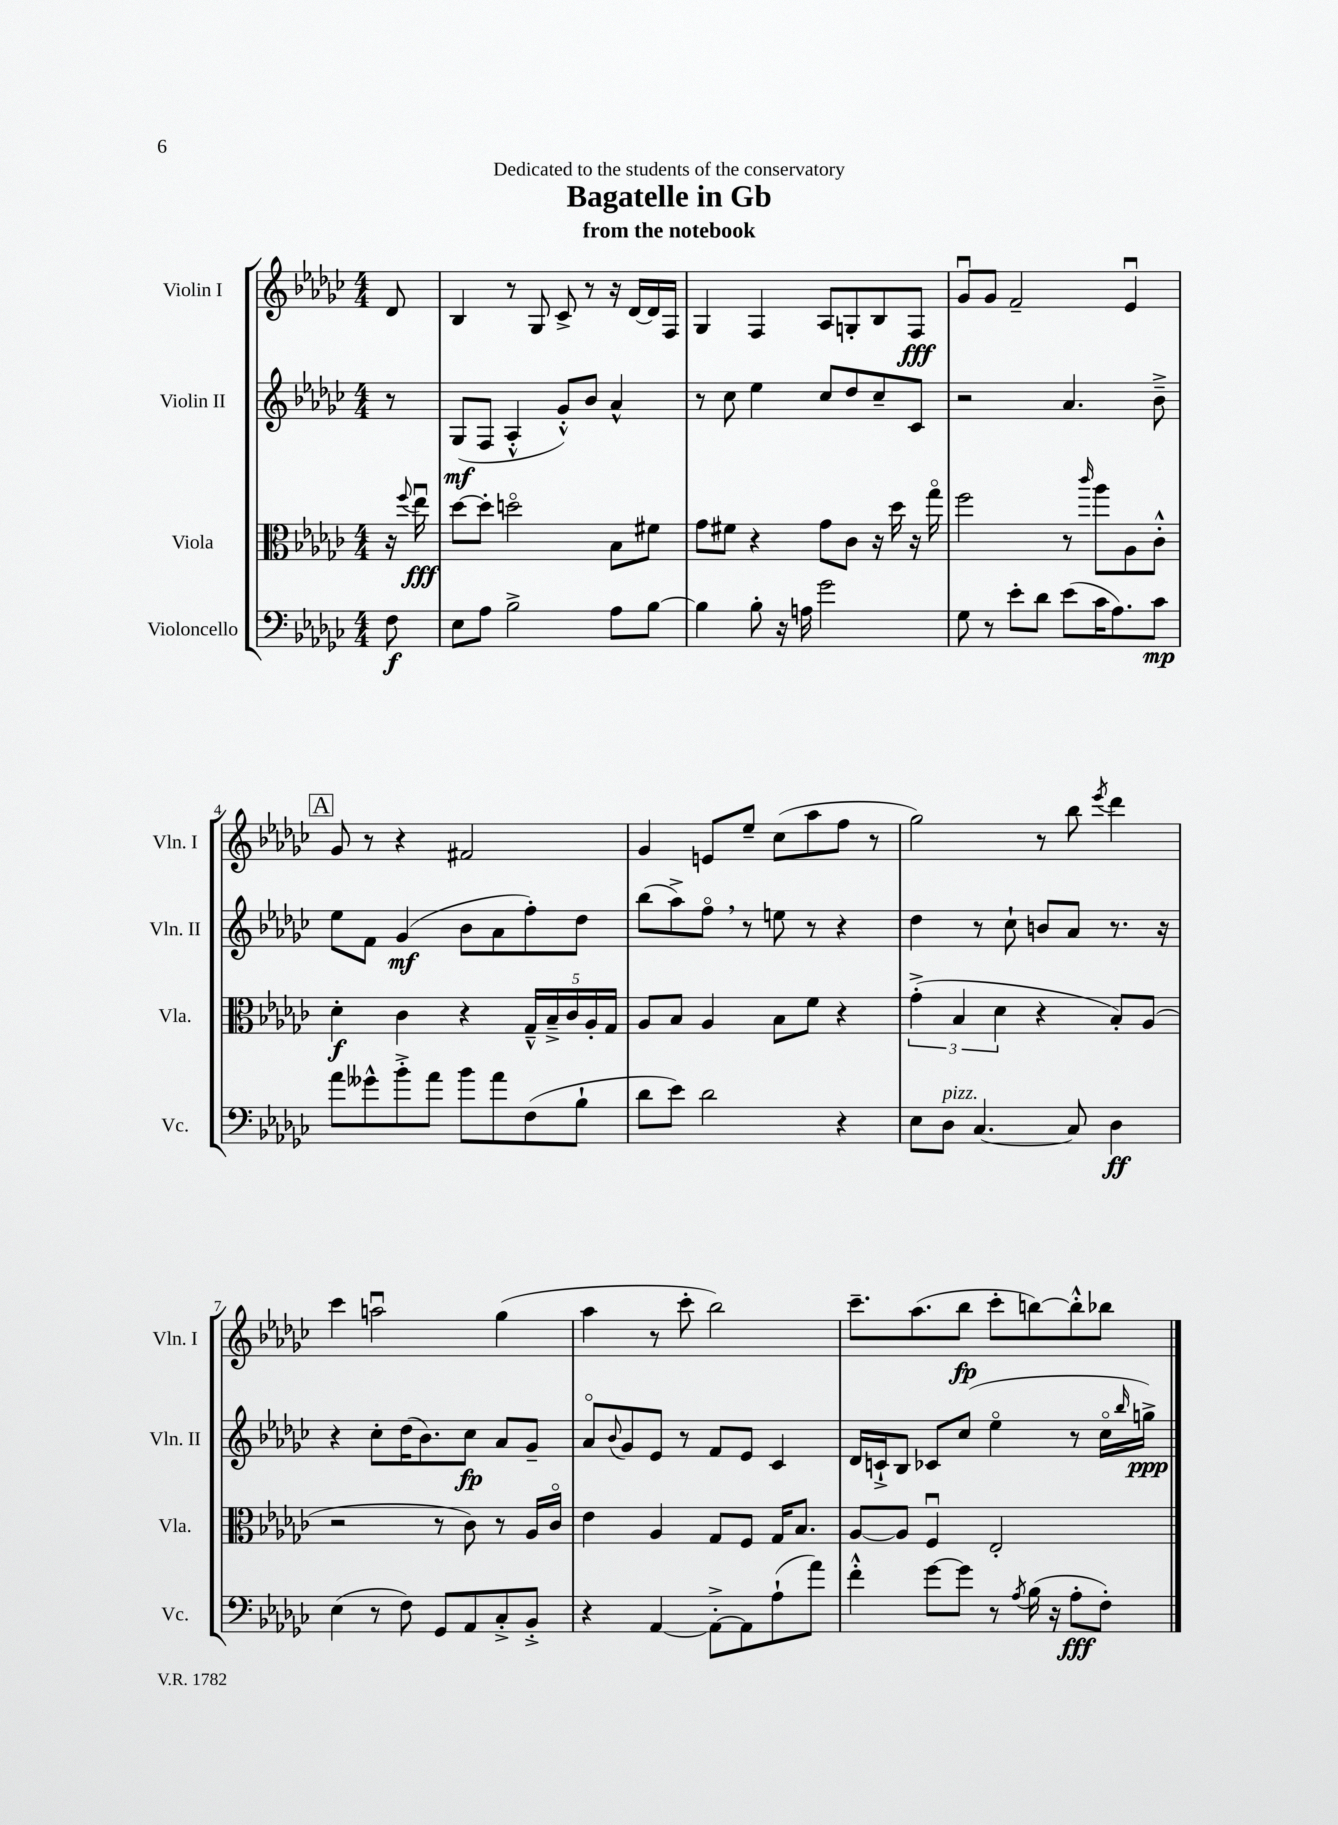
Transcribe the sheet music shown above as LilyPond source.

\header { title = "Bagatelle in Gb" subtitle = "from the notebook" dedication = "Dedicated to the students of the conservatory" }
<<
\new StaffGroup <<
\new Staff = "s0" \with { instrumentName = "Violin I" shortInstrumentName = "Vln. I" } {
    \clef treble \key ges \major \numericTimeSignature \time 4/4 \partial 8
    des'8 |
    bes4 r8 ges8 ces'8-> r8 r16 des'16~ des'16 f16 |
    ges4 f4 aes8 g8-. bes8 f8\fff |
    ges'8\downbow ges'8 f'2-- ees'4\downbow |
    \mark \markup { \box "A" } ges'8 r8 r4 fis'2 |
    ges'4 e'8 ees''8-- ces''8( aes''8 f''8 r8 |
    ges''2) r8 bes''8 \acciaccatura { ees'''8 } des'''4 |
    ces'''4 a''2\downbow ges''4( |
    aes''4 r8 ces'''8-. bes''2) |
    ces'''8.-- aes''8.( bes''8\fp ces'''8-. b''8~) b''8-.-^ bes''8 \bar "|." |
}
\new Staff = "s1" \with { instrumentName = "Violin II" shortInstrumentName = "Vln. II" } {
    \clef treble \key ges \major \numericTimeSignature \time 4/4 \partial 8
    r8 |
    ges8\mf( f8 aes4-.-^ ges'8-.-^) bes'8 aes'4-^ |
    r8 ces''8 ees''4 ces''8 des''8 ces''8-- ces'8 |
    r2 aes'4. bes'8---> |
    \mark \markup { \box "A" } ees''8 f'8 ges'4\mf( bes'8 aes'8 f''8-.) des''8 |
    bes''8( aes''8->) f''8\flageolet \breathe r8 e''8 r8 r4 |
    des''4 r8 ces''8-! b'8 aes'8 r8. r16 |
    r4 ces''8-. des''16( bes'8.) ces''8\fp aes'8 ges'8-- |
    aes'8\flageolet \appoggiatura { bes'8 } ges'8 ees'8 r8 f'8 ees'8 ces'4 |
    des'16 c'16-!-> bes8 ces'8 ces''8( ees''4\flageolet r8 ces''16\flageolet \grace { bes''16 } g''16->\ppp) \bar "|." |
}
\new Staff = "s2" \with { instrumentName = "Viola" shortInstrumentName = "Vla." } {
    \clef alto \key ges \major \numericTimeSignature \time 4/4 \partial 8
    r16 \appoggiatura { f''8 } ees''16\downbow\fff |
    des''8~ des''8-. d''2\flageolet bes8 fis'8 |
    ges'8 fis'8 r4 ges'8 ces'8 r16 des''16 r16 ges''16\flageolet |
    f''2 r8 \grace { ces'''16 } aes''8 aes8 ces'8-.-^ |
    \mark \markup { \box "A" } des'4-.\f ces'4 r4 \tuplet 5/4 { ges16---^ bes16---> ces'16 aes16-. ges16 } |
    aes8 bes8 aes4 bes8 f'8 r4 |
    \tuplet 3/2 { ges'4-.->( bes4 des'4 } r4 bes8-.) aes8( |
    r2 r8 ces'8) r8 aes16 ces'16\flageolet |
    ees'4 aes4 ges8 f8 ges16 bes8. |
    aes8~ aes8 f4\downbow ees2-. \bar "|." |
}
\new Staff = "s3" \with { instrumentName = "Violoncello" shortInstrumentName = "Vc." } {
    \clef bass \key ges \major \numericTimeSignature \time 4/4 \partial 8
    f8\f |
    ees8 aes8 bes2-> aes8 bes8~ |
    bes4 bes8-. r16 a16 ges'2 |
    ges8 r8 ees'8-. des'8 ees'8( ces'16 aes8.) ces'8\mp |
    \mark \markup { \box "A" } aes'8 geses'8-^ bes'8-.-> aes'8 bes'8 aes'8 f8( bes8-! |
    des'8 ees'8) des'2 r4 |
    ees8 des8^\markup { \italic "pizz." } ces4.~ ces8 des4\ff |
    ees4( r8 f8) ges,8 aes,8 ces8-.-> bes,8-.-> |
    r4 aes,4~ aes,8~-.-> aes,8 aes8-!( aes'8) |
    f'4-.-^ ges'8~ ges'8 r8 \acciaccatura { aes8 } bes16( r16 aes8-.\fff f8-.) \bar "|." |
}
>>
>>
